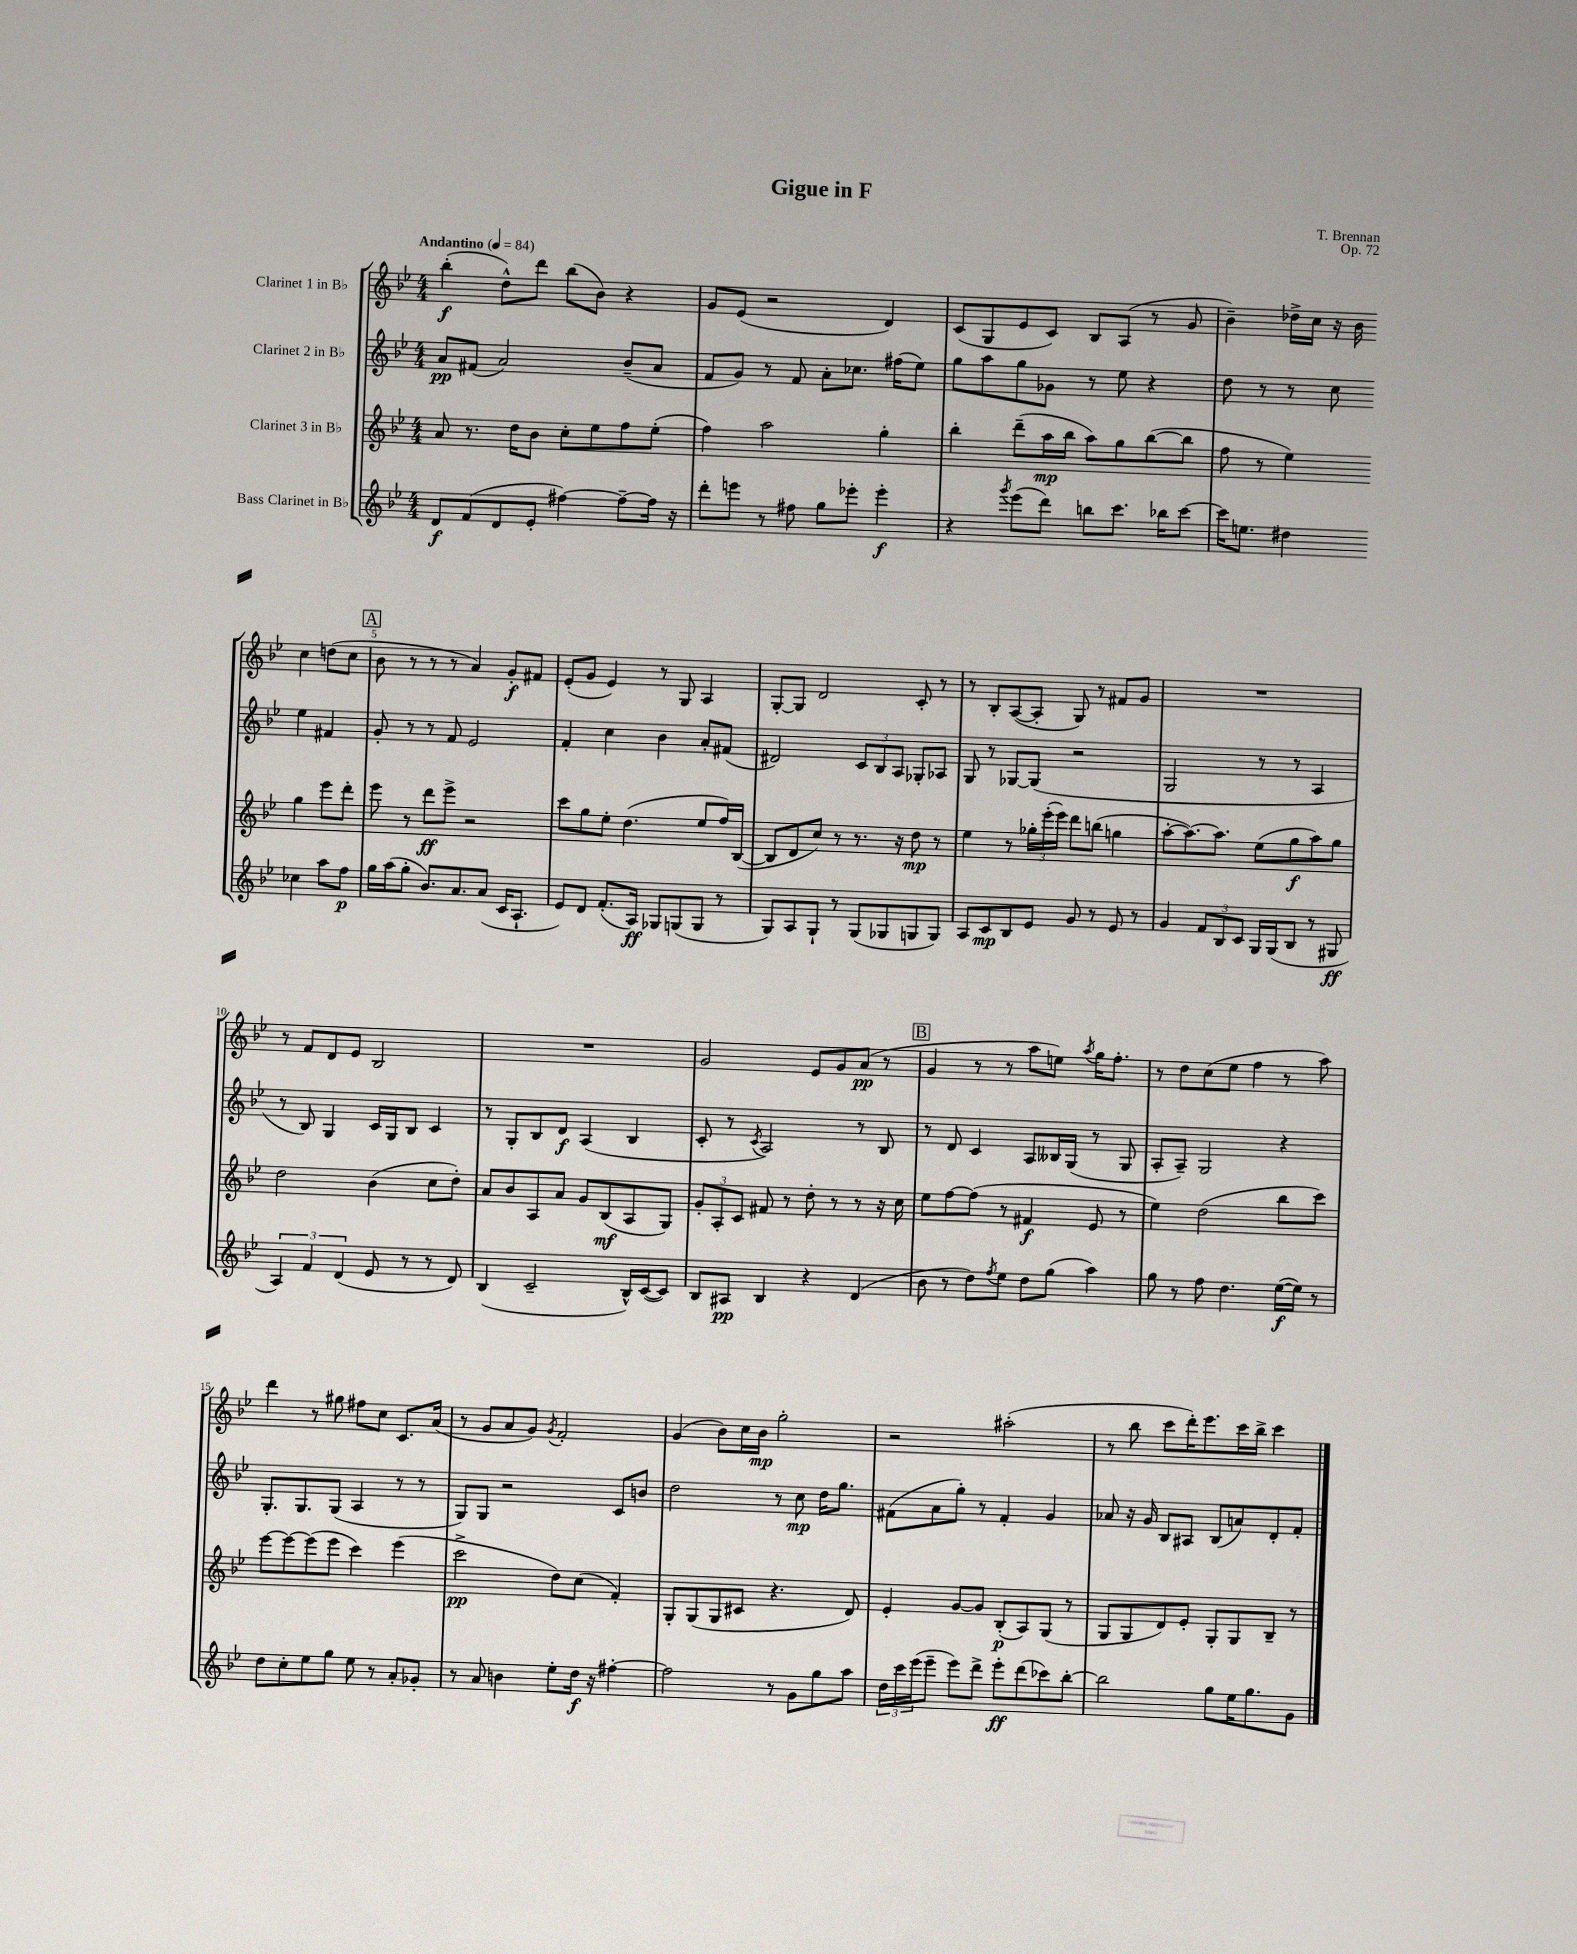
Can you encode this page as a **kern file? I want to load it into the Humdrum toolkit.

**kern	**kern	**kern	**kern
*staff4	*staff3	*staff2	*staff1
*clefG2	*clefG2	*clefG2	*clefG2
*k[b-e-]	*k[b-e-]	*k[b-e-]	*k[b-e-]
*M4/4	*M4/4	*M4/4	*M4/4
*MM84	*MM84	*MM84	*MM84
8d/L	8a/	8a/L	(4bb-'\
(8f/	8.r	(8f#/J	.
8d/	.	2a/)	8dd^^\L)
.	16dd\LK	.	.
8e-'/J	8b-\J	.	8ddd\J
[4ff#\)	8cc'\L	.	(8bb-\L
.	8ee-\	.	8b-\J)
8ff#~\_L	8ff\	(8b-~/L	4r
16ff#\]Jk	(8ee-'\J	8a/J	.
16r	.	.	.
=	=	=	=
8ddd'\L	4ff\)	8f/L	8g/L
8eee\J	.	8g/J)	(8e-/J
8r	2aa\	8r	2r
8ff#\	.	8f/	.
8gg\L	.	8a'\L	.
8eee-'\J	.	8.cc-\J	.
4eee-'\	4gg'\	.	4d/)
.	.	(16ff#\LK	.
.	.	8ee-\J)	.
=	=	=	=
4r	4bb-'\	8gg\L	(8c/L
.	.	8aa\	8G/
8qggg/	.	.	.
(8eee-\L	(8ddd~\L	8gg\	8e-/
8ddd\J)	16aa\L	8g-\J	8c/J)
.	16bb-\JJ	.	.
8bb\L	8aa\L)	8r	8B-/L
8.ccc\J	8gg\	8ee-\	(8A/J
.	([8bb-\	4r	8r
16bb-\LK	.	.	.
[8ccc\J	8bb-\]J	.	8g/
=	=	=	=
16ccc\]LK	8ff\	8dd\	4b-~\)
8.ee\J	.	.	.
.	8r	8r	.
4dd#\	4ee-\)	8r	16dd-^\LL
.	.	.	16cc\JJ
.	.	8cc\	16r
.	.	.	16b-\
4cc-\	4gg\	4ee-\	4cc\
8aa\L	8eee-\L	4f#/	(8dd\L
8ff\J	8ddd'\J	.	8cc\J
=	=	=	=
16gg\LL	8eee-\	8g'/	8b-\
(16aa\J	.	.	.
8gg'\J	8r	8r	8r
8.b-/L)	8ddd\L	8r	8r
.	8eee-^\J	8f/	8r
8.a/	.	.	.
.	2r	2e-/	4a/)
(8a/J	.	.	.
16c/LK	.	.	8g'/L
8.A`/J	.	.	.
.	.	.	8f#/J
=	=	=	=
8e-/L)	8ccc\L	4f'/	(8e-'/L
8d/J	8gg\	.	8g/J
(8.f'/L	8ee-'\J	4cc\	4e-/)
.	(4.dd\	.	.
16A/Jk)	.	.	.
8G-/L	.	4b-\	8r
(8G/	.	.	8G/
8G/J	8ee-/L	8a'/L	4A/
8r	16ff/L)	(8f#/J	.
.	([16B-/JJ	.	.
=	=	=	=
8G/L)	8B-/]L	2d#/)	[8G'/L
8A/	8d/	.	8G/]J
8G`/J	8cc/J)	.	2d/
8r	8r	.	.
(8G/L	8.r	12c/L	.
.	.	12B-/	.
8G-/	.	.	.
.	.	12A/J	.
.	16r	.	.
8G/	8dd\	8G-'/L	8c'/
8G/J)	8r	8A-/J	8r
=	=	=	=
8A/L	4ee-\	8G/	8r
8c/	.	8r	8B-'/L
8B-/	8r	[8G-/L	([8A/
8e-/J	24gg-'\LL	(8G-/]J	8A'/]J
.	(24eee-'\	.	.
.	24eee-\JJ)	.	.
8g/	8ddd\L	2r	8G/)
8r	(8bb\J	.	8r
8e-/	4gg\	.	8f#/L
8r	.	.	8g/J
=	=	=	=
4g/	[8aa'\L	2G/	1r
.	8.aa\_)	.	.
12f/L	.	.	.
.	8.aa\]J	.	.
12B-/	.	.	.
12c/J	.	.	.
16G/LL	(8ee-\L	8r	.
(16G/J	.	.	.
8B-/J	8gg\	8r	.
8r	8aa\)	4A/	.
8G#/	8gg\J	.	.
=	=	=	=
6A/)	2dd\	8r	8r
.	.	8B-/)	8f/L
6f/	.	.	.
.	.	4G/	8d/
(6d/	.	.	.
.	.	.	8e-/J
8e-/	(4b-\	16c/LL	2B-/
.	.	16G/J	.
8r	.	8B-/J	.
8r	8cc\L	4c/	.
8d/)	8dd'\J)	.	.
=	=	=	=
(4B-/	8a/L	8r	1r
.	8b-/	8G'/L	.
2c~/	8A/	8B-/	.
.	8a/J	8d/J	.
.	8g/L	(4A/	.
.	(8B-/	.	.
16B-^^/LL)	8A/	4B-/	.
([16c/J	.	.	.
8c/]J)	8G/J)	.	.
=	=	=	=
8B-/L	12g'/L	8c'/	2g/
.	12A'/	.	.
8A#/J	.	8r	.
.	12c/J	.	.
.	.	8qc/	.
4B-/	8f#/	2A/)	.
.	8r	.	.
4r	8dd'\	.	8e-/L
.	8r	.	8g/
(4d/	8r	8r	(8a/J
.	16r	8B-/	8r
.	16cc\	.	.
=	=	=	=
8b-\	8ee-\L	8r	4g/
8r	[8ff\	8d/	.
8dd\L)	(8ff\]J	4c/	8r
8qff/	.	.	.
8ee-\J	8r	.	8r
8dd\L	4f#/	8A/L	8aa\L
(8gg\J	.	16B--/L	8ee\J)
.	.	(16G/JJ	.
.	.	.	8qaa/
4aa\)	8e-/	8r	16gg\LK
.	.	.	8.ff'\J
.	8r	8G/	.
=	=	=	=
8gg\	4ee-\)	8A'/L	8r
8r	.	8A~/J)	8dd\L
8ff\	(2dd\	2G/	(8cc\
4.dd\	.	.	8ee-\J
.	.	.	4ff\
([16ee-\LL	8bb-\L	4r	8r
16ee-\]JJ)	.	.	.
8r	8ccc\J)	.	8aa\)
=	=	=	=
8dd\L	[8eee-\L	8.G'/L	4ddd\
8cc'\	8eee-\_	.	.
.	.	8.G/	.
8ee-\	(8eee-\]	.	8r
8gg\J	8eee-\J	(8G/J	8gg#\
8ee-\	4ccc\)	4A/	8ff#\L
8r	.	.	8cc\J
8a'/L	(4eee-\	8r	8.c/L
8g-'/J	.	8r	.
.	.	.	(16a/Jk
=	=	=	=
8r	2ccc^\	8G/L)	8r
8a/	.	8G/J	8g/L
4b\	.	2r	8a/
.	.	.	8g/J)
.	.	.	8qg/
8ee-'\L	8dd\L)	.	2f'/
16dd\Jk	(8cc\J	.	.
16r	.	.	.
[4ff#'\	4f'/)	8c/L	.
.	.	8b/J	.
=	=	=	=
2ff#\]	8G'/L	2dd\	(4g/
.	(8G/	.	.
.	8G/	.	8b-\L)
.	8c#/J	.	16cc\L
.	.	.	16b-\JJ
8r	4.r	8r	2gg'\
8g\L	.	8cc\	.
8gg\	.	16dd\LK	.
.	.	8.gg\J	.
8aa\J	8d/)	.	.
=	=	=	=
24dd\LL	4e-'/	(8f#\L	2r
24ccc\	.	.	.
(24eee-\J	.	.	.
8eee-~\J	.	8a\	.
8eee-\L)	[8g/L	8gg'\J)	.
8ddd^\J	8g/]J	8r	.
8eee-'\L	(8B-'/L	4f#'/	(2aa#'\
(8ddd\	8A/)	.	.
8ccc-\)	(8G/J	4g/	.
[8bb-'\J	8r	.	.
=	=	=	=
2bb-\]	8G/L	8a-/	8r
.	8G/	16r	8bb-\
.	.	16g/	.
.	8d/)	8B-/L	8ccc\L
.	8e-'/J	8A#/J	16ddd'\K)
.	.	.	8.eee-\
8gg\L	8G'/L	(8B-/L	.
16ee-\K	8G/	8a/)	16ccc\L
8.gg\	.	.	16bb-^\JJ
.	8B-~/J	8d'/	4ccc\
8g\J	8r	8f'/J	.
==	==	==	==
*-	*-	*-	*-
